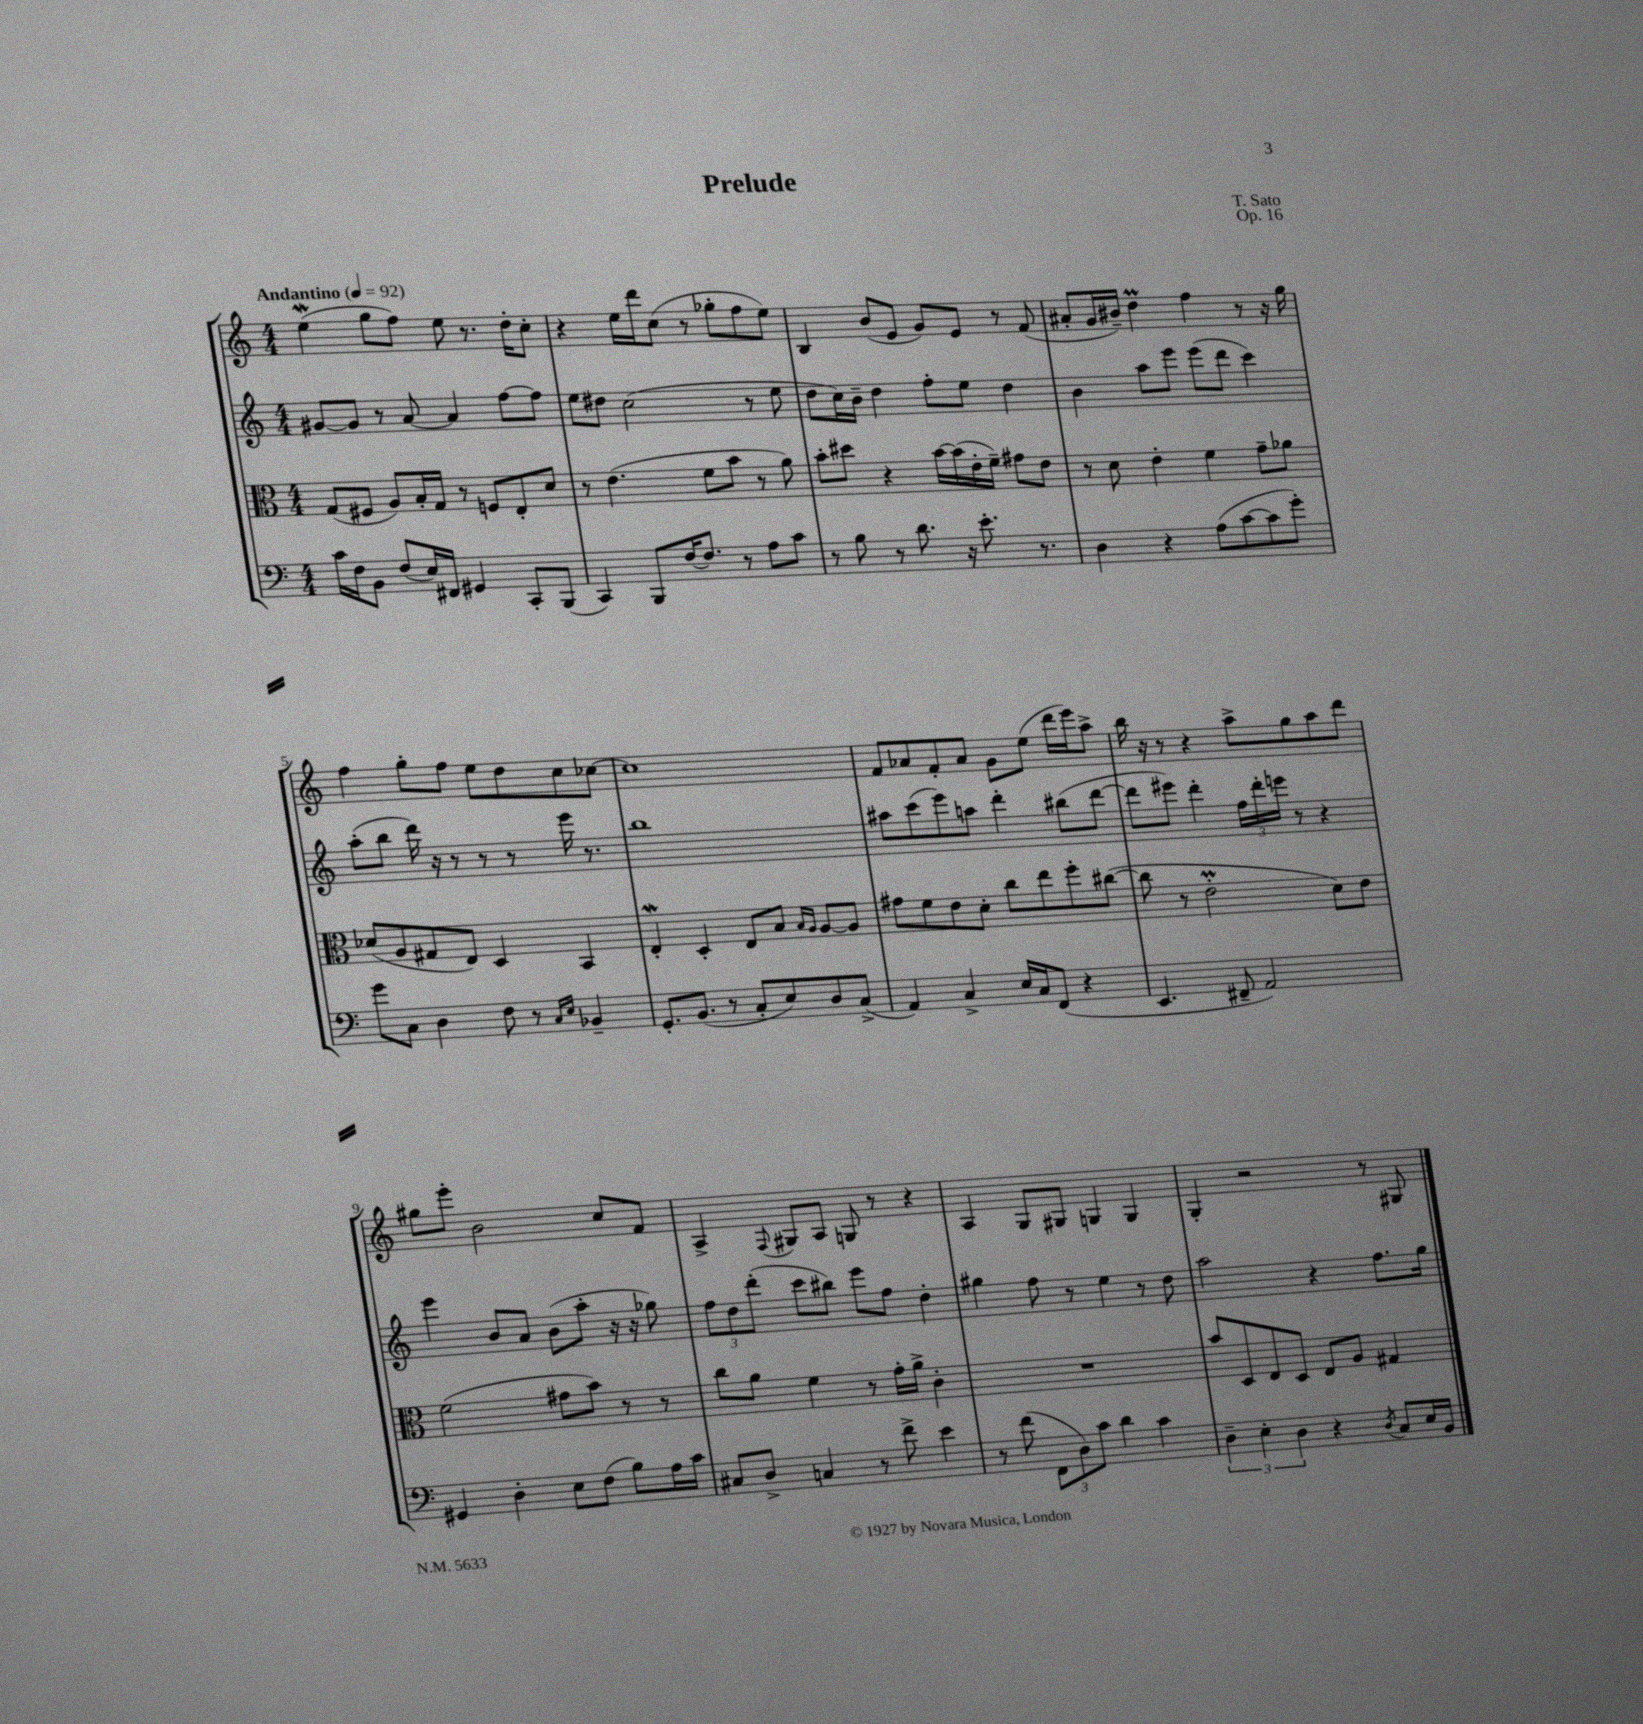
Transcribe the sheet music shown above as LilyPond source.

\header { title = "Prelude" composer = "T. Sato" opus = "Op. 16" }
<<
\new StaffGroup <<
\new Staff = "s0" {
    \clef treble \key c \major \numericTimeSignature \time 4/4 \tempo "Andantino" 4 = 92
    e''4\mordent( g''8 f''8) e''8 r8. d''16-. c''8-. |
    r4 e''16 d'''16 c''8( r8 ges''8-. f''8 e''8) |
    b4 b'8( e'8 g'8) e'8 r8 f'8( |
    ais'8-. g'16 bis'16--) d''4\prall f''4 r8 r16 g''16 |
    f''4 g''8-. f''8 e''8 d''8 c''8 ces''8~ |
    ces''1 |
    f'8 aes'8 f'8-. aes'8 g'8 e''8( d'''16 e'''16) a''8-> |
    b''16 r16 r8 r4 a''8-> g''8 a''8 d'''8 |
    gis''8 e'''8-. b'2 c''8 f'8 |
    a4-> \appoggiatura { f8 } gis8 a8 g8 r8 r4 |
    a4 g8 gis8 g4 g4 |
    g4-. r2 r8 gis8 \bar "|." |
}
\new Staff = "s1" {
    \clef treble \key c \major \numericTimeSignature \time 4/4
    gis'8~ gis'8 r8 a'8~ a'4 f''8~ f''8 |
    e''8 dis''8 c''2( r8 e''8 |
    d''8 c''16) b'16-- d''4 f''8-. e''8 d''4 |
    b'4 a''8 e'''8 e'''8( d'''8 c'''4) |
    a''8-.( b''8 d'''16) r16 r8 r8 r8 e'''16 r8. |
    b''1 |
    ais''8 c'''8( e'''8) a''8 d'''4-. bis''8( d'''8~ |
    d'''8 eis'''8) d'''4-. \tuplet 3/2 { f''16 d'''16-. e'''16 } r8 r4 |
    e'''4 b'8 a'8 b'8( a''8-. r16 r16 ges''8) |
    \tuplet 3/2 { f''8 d''8 d'''8-.( } c'''8 bis''8) e'''8 f''8 d''4-. |
    gis''4 f''8 r8 e''4 r8 d''8 |
    a''2 r4 f''8. g''16 \bar "|." |
}
\new Staff = "s2" {
    \clef alto \key c \major \numericTimeSignature \time 4/4
    g8( fis8 a8) b16-. g16 r8 f8 e8-. d'8 |
    r8 e'4.( f'8 b'8 r8 a'8) |
    b'8-. dis''8 r4 b'16~ b'16( e'16-. f'16--) gis'8 e'8 |
    r8 d'8 e'4-. f'4 g'8-- aes'8 |
    des'8( a8 gis8 e8) d4 b,4 |
    e4-.\mordent d4-. e8 b8 \grace { b16 a16 } a8~ a8 |
    gis'8 f'8 e'8 d'8-. c''8 e''8 f''8-. cis''8~( |
    cis''8 r8 e'2-.\prall d'8) e'8 |
    f'2( gis'8 b'8) r8 r8 |
    c''8 a'8 f'4 r8 g'16-. a'16-> c'4-. |
    R1 |
    b'8 d8 e8 d8 e8 a8 gis4 \bar "|." |
}
\new Staff = "s3" {
    \clef bass \key c \major \numericTimeSignature \time 4/4
    c'16 f16 b,8 f8( e16) fis,16 gis,4 c,8-. b,,8( |
    c,4) b,,8 f16~ f8. r8 a8 c'8 |
    r8 b8 r8 d'8. r16 e'8.-. r8. |
    d4 r4 a8( c'8~ c'8 g'8-.) |
    g'8 c8 d4 f8 r8 \grace { c16 e16 } bes,4-- |
    g,8.-. b,8.( r8 c8-. e8) d8 c8->( |
    a,4) c4-> e16 c16 f,8( r4 |
    e,4. fis,8-- a,2) |
    gis,4 d4-. e8 f8( b8) a16 c'16 |
    cis8 d8-> c4 r8 f'8-> e'4 |
    r8 f'8( \tuplet 3/2 { f,8 d8) c'8 } d'4 c'4 |
    \tuplet 3/2 { d4-- e4-. d4 } r4 \acciaccatura { d8 } c8 e16 b,16 \bar "|." |
}
>>
>>
